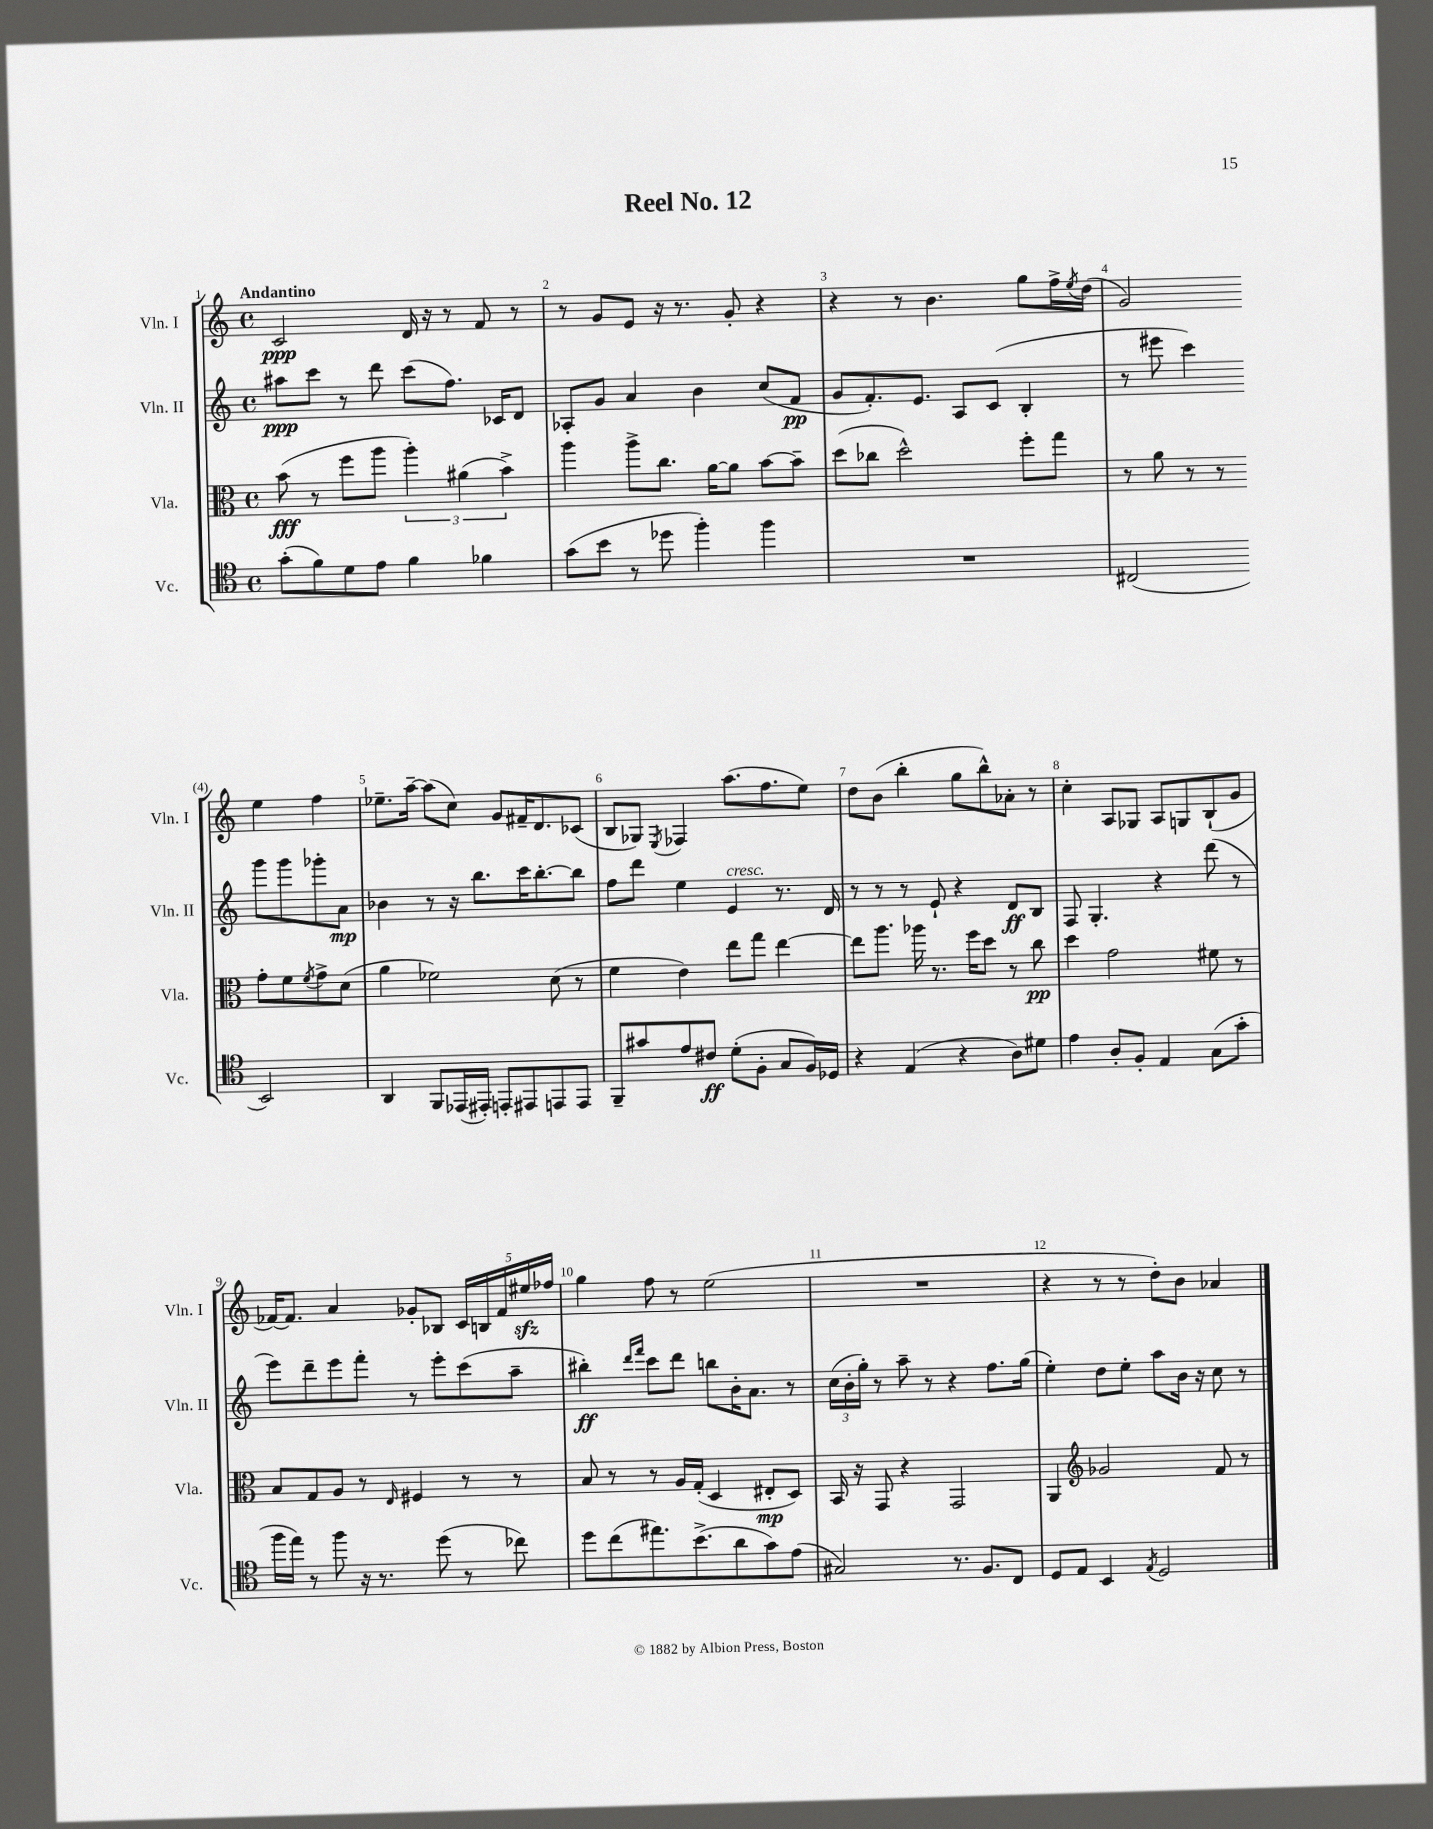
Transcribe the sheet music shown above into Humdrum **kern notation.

**kern	**kern	**kern	**kern
*staff4	*staff3	*staff2	*staff1
*clefC4	*clefC3	*clefG2	*clefG2
*k[]	*k[]	*k[]	*k[]
*M4/4	*M4/4	*M4/4	*M4/4
*met(c)	*met(c)	*met(c)	*met(c)
(8g'\L	(8b\	8aa#\L	2c/
8f\)	8r	8ccc\J	.
8d\	8ff\L	8r	.
8e\J	8aa\J	8ddd\	.
4f\	6aa'\)	(8ccc\L	16d/
.	.	.	16r
.	.	8.ff\J)	8r
.	(6a#\	.	.
4f-\	.	.	8f/
.	.	16c-/LK	.
.	6b^\)	.	.
.	.	8d/J	8r
=	=	=	=
(8g\L	4aa\	8A-'/L	8r
8b\J	.	8g/J	8g/L
8r	8aa^\L	4a/	8e/J
8dd-\	8.cc\J	.	16r
.	.	.	8.r
4ff'\)	.	4b\	.
.	[16a\LK	.	.
.	8a\]J	.	8g'/
4ff\	[8b\L	(8cc/L	4r
.	8b~\]J	8f/J	.
=	=	=	=
1r	(8dd\L	8g/L	4r
.	8cc-\J	8.f'/)	.
.	2dd^^\)	.	8r
.	.	8.e/J	.
.	.	.	4.b\
.	.	8A/L	.
.	.	(8c/J	.
.	8ff'\L	4B'/	8gg\L
.	8gg\J	.	16ff^\L
.	.	.	8qee/
.	.	.	(16dd\JJ
=	=	=	=
(2C#/	8r	8r	2g/)
.	8a\	8eee#\	.
.	8r	4ccc\)	.
.	8r	.	.
2BB/)	8g'\L	8ggg\L	4ee\
.	8f\	8ggg\	.
.	8qf/	.	.
.	8g^\	8ggg-'\	4ff\
.	(8d\J	8a\J	.
=	=	=	=
4AA/	4a\	4b-\	8.ee-~\L
.	.	.	[16aa~\Jk
8FF/L	2f-\)	8r	(8aa\]L
(16EE-/L	.	16r	8cc\J)
16EE#'/JJ)	.	8.bb\L	.
8EE'/L	.	.	8g/L
8EE#/	.	16ccc\K	16f#~/K
.	.	[8.bb'\	8.d/
8EE/	(8d\	.	.
8EE/J	8r	8bb\]J	(8c-/J
=	=	=	=
8FF~/L	4f\	8ff\L	8B/L
8g#/	.	8ddd\J	8G-/J)
.	.	.	8qE/
8e/	4e\)	4ee\	4F-/
8c#/J	.	.	.
(8d'\L	8ee\L	4e/	(8.aa\L
8F'\J	8gg\J	.	.
.	.	.	8.ff\
8G/L	[4ee\	8.r	.
16F/L)	.	.	8ee\J)
16D-/JJ	.	16d/	.
=	=	=	=
4r	8ee\]L	8r	8dd\L
.	8.aa\J	8r	(8b\J
(4E/	.	8r	4bb'\
.	16aa-\	.	.
.	8.r	8e`/	.
4r	.	4r	8gg\L
.	16ff\LK	.	.
.	8dd\J	.	8bb^^\)
8A\L)	8r	8d/L	8a-'\J
8d#\J	8cc\	8B/J	8r
=	=	=	=
4e\	4dd\	8F/	4cc'\
.	.	4.G'/	.
8A'/L	2g\	.	8A/L
8F'/J	.	.	8G-/J
4E/	.	4r	8A/L
.	.	.	8G/
(8G\L	8f#\	(8ddd\	(8B`/
8g'\J	8r	8r	8g/J
=	=	=	=
16ff\LL	8B/L	8eee\L)	[16f-/LK)
16ee\JJ)	.	.	8.f-/]J
8r	8G/	8ddd~\	.
8ff\	8A/J	8eee\	4a/
16r	8r	8fff'\J	.
8.r	.	.	.
.	16qqE/	.	.
.	4F#/	8r	8g-'/L
(8dd\	.	8eee'\L	8B-/J
8r	8r	(8ccc\	20c/LL
.	.	.	20B/
.	.	.	20f-/
8cc-\)	8r	8aa~\J	.
.	.	.	20ee#/
.	.	.	20ff-/JJ
=	=	=	=
8dd\L	8B/	4bb#'\)	4gg\
(8cc\	8r	.	.
.	.	16qqddd/LL	.
.	.	16qqfff/JJ	.
8.ee#\)	8r	8ccc\L	8ff\
.	16A/LL	8ddd\J	8r
(8.b^\	(16G'/JJ	.	.
.	4D/	8bb\L	(2ee\
8a\	.	16b'\K	.
.	.	8.a\J	.
8g\)	8E#'/L	.	.
(8e\J	8D/J)	8r	.
=	=	=	=
2G#/)	16BB/	(24cc\LL	1r
.	.	24b'\	.
.	16r	.	.
.	.	24gg'\JJ)	.
.	8GG/	8r	.
.	4r	8aa~\	.
.	.	8r	.
8.r	2GG/	4r	.
8.F/L	.	.	.
.	.	8.ff\L	.
8C/J	.	.	.
.	.	(16gg\Jk	.
=	=	=	=
8D/L	4AA/	4ee'\)	4r
8E/J	.	.	.
*	*clefG2	*	*
4BB/	2g-/	8dd\L	8r
.	.	8ee'\J	8r
8qE/	.	.	.
2D/	.	8aa\L	8dd'\L)
.	.	16b\Jk	8b\J
.	.	16r	.
.	8f/	8cc\	4a-/
.	8r	8r	.
==	==	==	==
*-	*-	*-	*-
